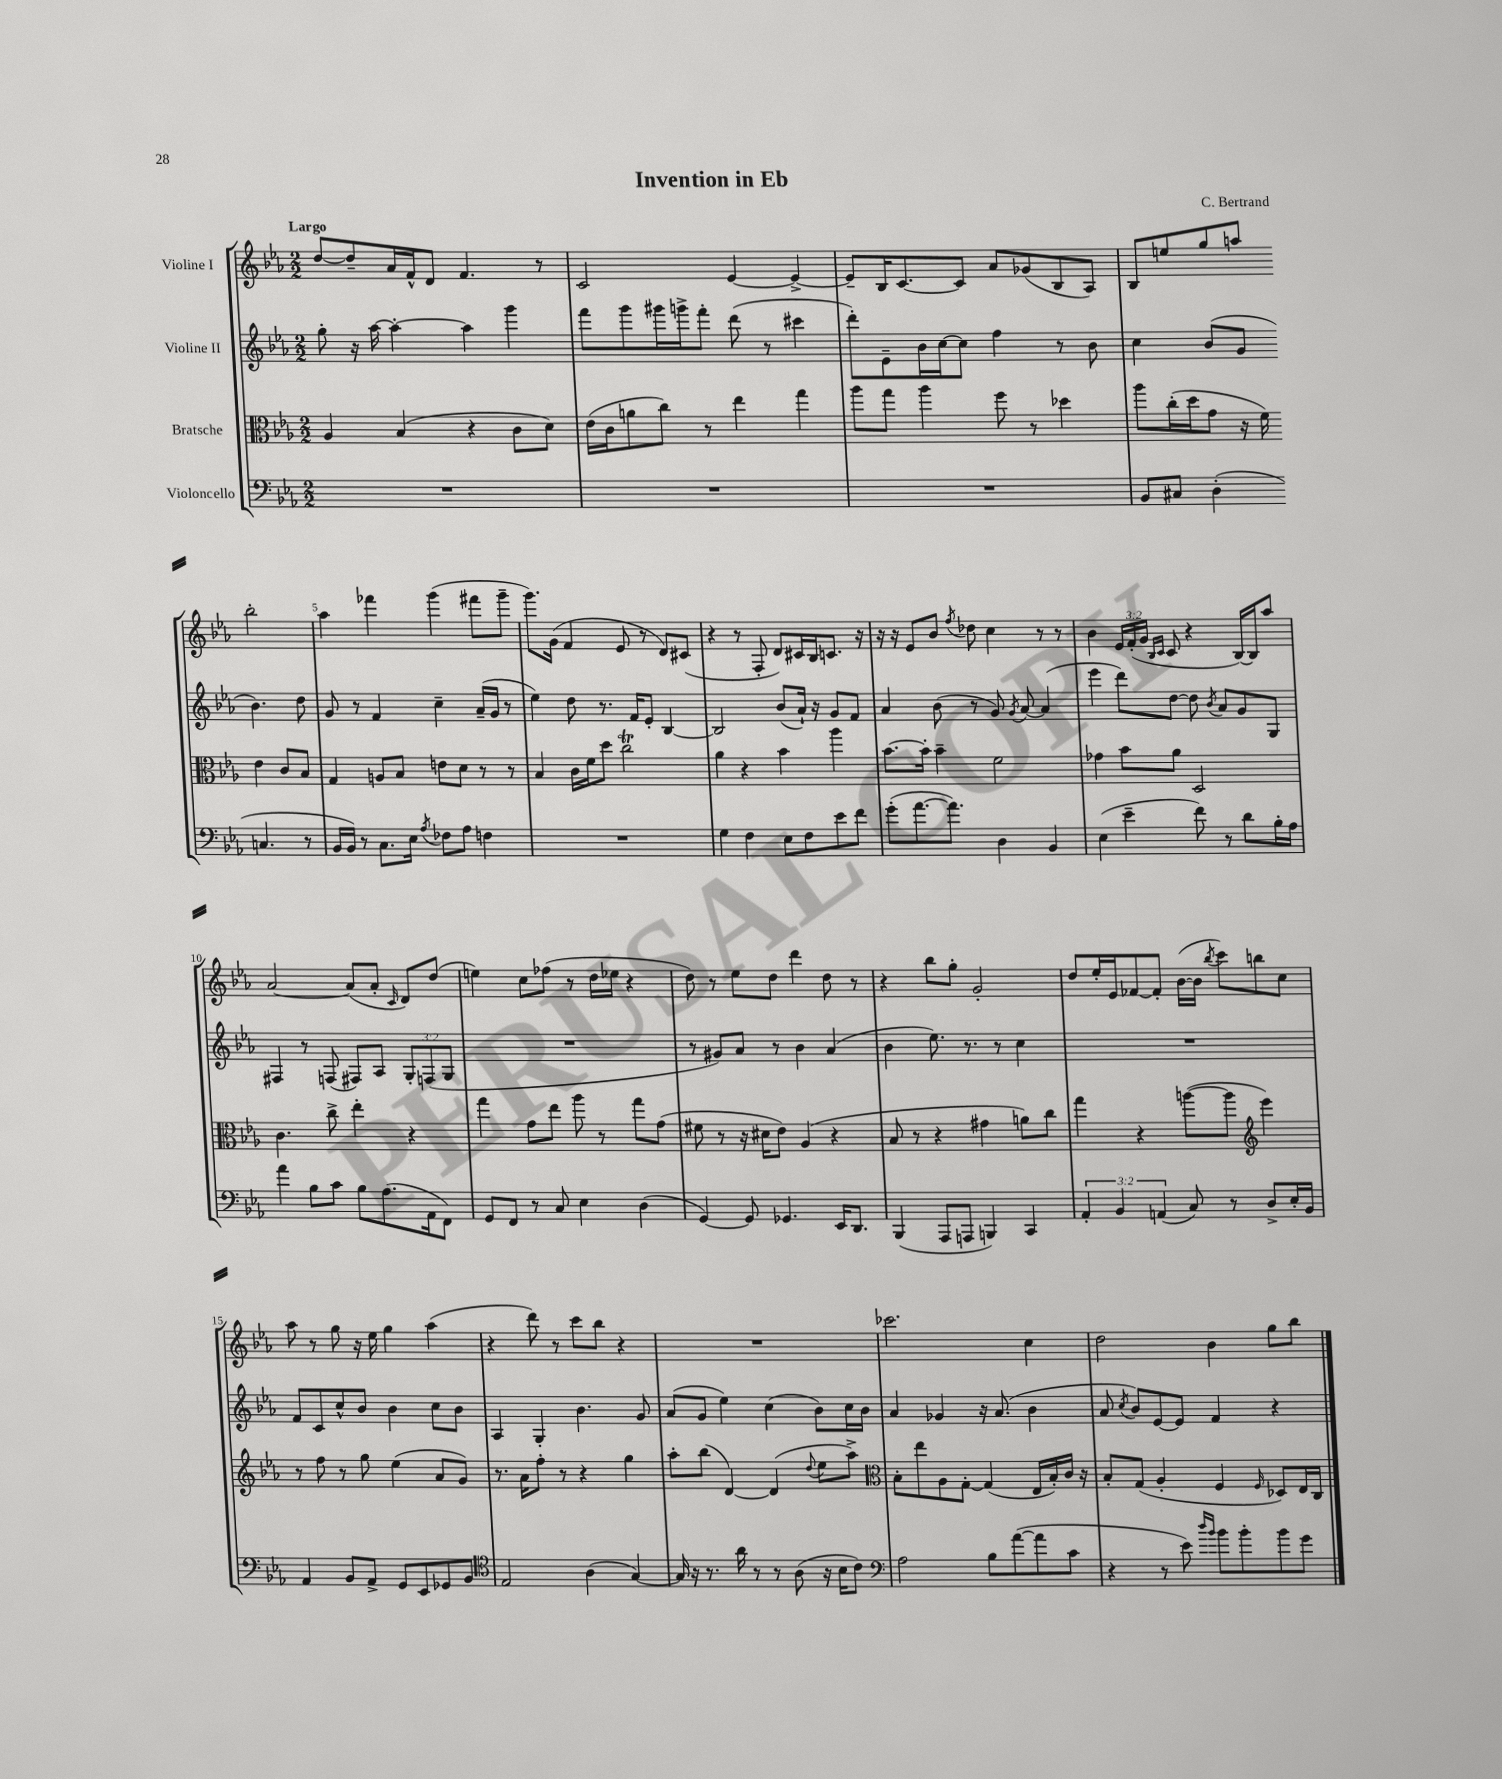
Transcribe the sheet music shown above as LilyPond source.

\header { title = "Invention in Eb" composer = "C. Bertrand" }
<<
\new StaffGroup <<
\new Staff = "s0" \with { instrumentName = "Violine I" } {
    \clef treble \key ees \major \numericTimeSignature \time 2/2 \override Staff.TupletNumber.text = #tuplet-number::calc-fraction-text \tempo "Largo"
    \autoBeamOff d''8[~ d''8-- aes'16 f'16-^ d'8] f'4. r8 |
    c'2 ees'4~ ees'4~-> |
    ees'8[-- bes16 c'8.~ c'8] aes'8[ ges'8( bes8 aes8]) |
    bes8[ e''8 g''8 a''8] bes''2-. |
    aes''4 fes'''4 g'''4( fis'''8[ g'''8]-- |
    g'''8.[) g'16]( f'4 ees'8 r8 d'8[) cis'8]( |
    r4 r8 f8-. d'8[) cis'16 bes16 c'8.] r16 |
    r16 r16 ees'8[ bes'8] \acciaccatura { f''8 } des''8 c''4 r8 r8 |
    bes'4 \tuplet 3/2 { ees'16[ f'16-.( g'16] } \grace { bes16[ c'16] } c'8 r4 bes16[~) bes16 aes''8] |
    aes'2~ aes'8[( aes'8]-. \grace { c'16 } d'8[) d''8]( |
    e''4) c''8[ fes''8]( r8 d''16[ ees''16] r4 |
    d''8) r8 ees''8[ d''8] d'''4 d''8 r8 |
    r4 bes''8[ g''8]-. g'2-. |
    d''8[ ees''16-. ees'16 fes'8~ fes'8]-. bes'16[~( bes'16] \acciaccatura { bes''8 } c'''8[) b''8 c''8] |
    aes''8 r8 g''8 r16 ees''16 g''4 aes''4( |
    r4 d'''8) r8 c'''8[ bes''8] r4 |
    R1 |
    ces'''2. c''4 |
    d''2 bes'4 g''8[ bes''8] \bar "|." |
}
\new Staff = "s1" \with { instrumentName = "Violine II" } {
    \clef treble \key ees \major \numericTimeSignature \time 2/2 \override Staff.TupletNumber.text = #tuplet-number::calc-fraction-text
    \autoBeamOff g''8-. r16 aes''16~ aes''4~-. aes''4 g'''4 |
    f'''8[ g'''8 gis'''16 g'''16-> f'''8]-. d'''8( r8 cis'''4 |
    d'''8[-.) ees'8-- bes'16 c''16~ c''8] f''4 r8 bes'8 |
    c''4 bes'8[( g'8] bes'4.) d''8 |
    g'8 r8 f'4 c''4-- aes'16[--( g'16] r8 |
    ees''4) d''8 r8. f'16[ ees'8]-. bes4~ |
    bes2 bes'8[( aes'16]-!) r16 g'8[ f'8] |
    aes'4 bes'8( r8 g'8) \acciaccatura { g'8 } aes'8~ aes'4( |
    ees'''4 d'''8[) d''8]~ d''8 \acciaccatura { bes'8 } aes'8[ g'8 g8] |
    fis4 r8 f8( fis8[) aes8] \tuplet 3/2 { g8[-. f8( g8] } |
    R1 |
    r8 gis'8[) aes'8] r8 bes'4 aes'4( |
    bes'4 ees''8.) r8. r8 c''4 |
    R1 |
    f'8[ c'8 c''8-^ bes'8] bes'4 c''8[ bes'8] |
    aes4 g4-. bes'4. g'8 |
    aes'8[( g'8] ees''4) c''4( bes'8[) c''16 bes'16] |
    aes'4 ges'4 r16 aes'8.( bes'4 |
    aes'8 \acciaccatura { c''8 } bes'8[) ees'8~ ees'8] f'4 r4 \bar "|." |
}
\new Staff = "s2" \with { instrumentName = "Bratsche" } {
    \clef alto \key ees \major \numericTimeSignature \time 2/2
    \autoBeamOff aes4 bes4( r4 c'8[ d'8]) |
    ees'16[( c'16 a'8 c''8]) r8 ees''4 g''4 |
    aes''8[ g''8] aes''4 f''8 r8 des''4 |
    aes''8[ c''16-.( d''16 g'8] r16 f'16) ees'4 c'8[ bes8] |
    g4 a8[ bes8] e'8[ d'8] r8 r8 |
    bes4 c'16[ f'16 d''8] c''2\trill |
    aes'4 r4 bes'4 aes''4 |
    bes'8.[~ bes'16]-. bes'4-- f'2 |
    ges'4 bes'8[ aes'8] d2 |
    c'4. c''8-> ees''4-. r4 |
    g''4 g'8[ ees''8] aes''8 r8 g''8[ g'8]( |
    fis'8 r8 r16 dis'16[ ees'8]) aes4( r4 |
    bes8 r8 r4 gis'4 a'8[) c''8] |
    g''4 r4 a''8[~( a''8] \clef treble ees'''4) |
    r8 f''8 r8 g''8 ees''4( aes'8[ g'8]) |
    r8. aes'16[ f''8]-. r8 r4 g''4 |
    aes''8[-. bes''8]( d'4~) d'4( \appoggiatura { d''8 } ees''8[ aes''8]->) |
    \clef alto bes8[-. ees''8 aes8 g8]~-. g4( ees16[ bes16-.) c'16] r16 |
    bes8[-. g8]( aes4-. f4 \grace { f16 } des8[) ees16 c16] \bar "|." |
}
\new Staff = "s3" \with { instrumentName = "Violoncello" } {
    \clef bass \key ees \major \numericTimeSignature \time 2/2 \override Staff.TupletNumber.text = #tuplet-number::calc-fraction-text
    \autoBeamOff R1 |
    R1 |
    R1 |
    bes,8[ cis8] d4-.( c4. r8 |
    bes,16[ bes,16]) r8 c8.[ ees16] \acciaccatura { aes8 } fes8[ aes8] f4 |
    R1 |
    g4 f4 ees8[ f8 ees'8 f'8] |
    g'8[-.( aes'8.~ aes'8.]) d4 bes,4 |
    ees4( ees'4-- f'8) r8 d'8[ bes16-. aes16] |
    aes'4 bes8[ c'8] bes8[ aes8.( aes,16 f,8]) |
    g,8[ f,8] r8 c8 ees4 d4( |
    g,4~) g,8 ges,4. ees,16[ d,8.] |
    bes,,4( aes,,8[ a,,8] b,,4) c,4 |
    \tuplet 3/2 { aes,4-. bes,4 a,4( } c8) r8 d8[-> ees16-. bes,16] |
    aes,4 bes,8[ aes,8]-> g,8[ ees,8 ges,8 bes,8] |
    \clef tenor ees2 aes4( g4~) |
    g16 r16 r8. aes'16 r8 r8 aes8( r16 bes16[ c'8]) |
    \clef bass aes2 bes8[ aes'8~( aes'8 c'8] |
    r4 r8 ees'8) \grace { d''16[ bes'16] } bes'8[ bes'8-. bes'8 g'8] \bar "|." |
}
>>
>>
\layout { \context { \Score \override BarNumber.break-visibility = ##(#f #t #t) barNumberVisibility = #(every-nth-bar-number-visible 5) } }
